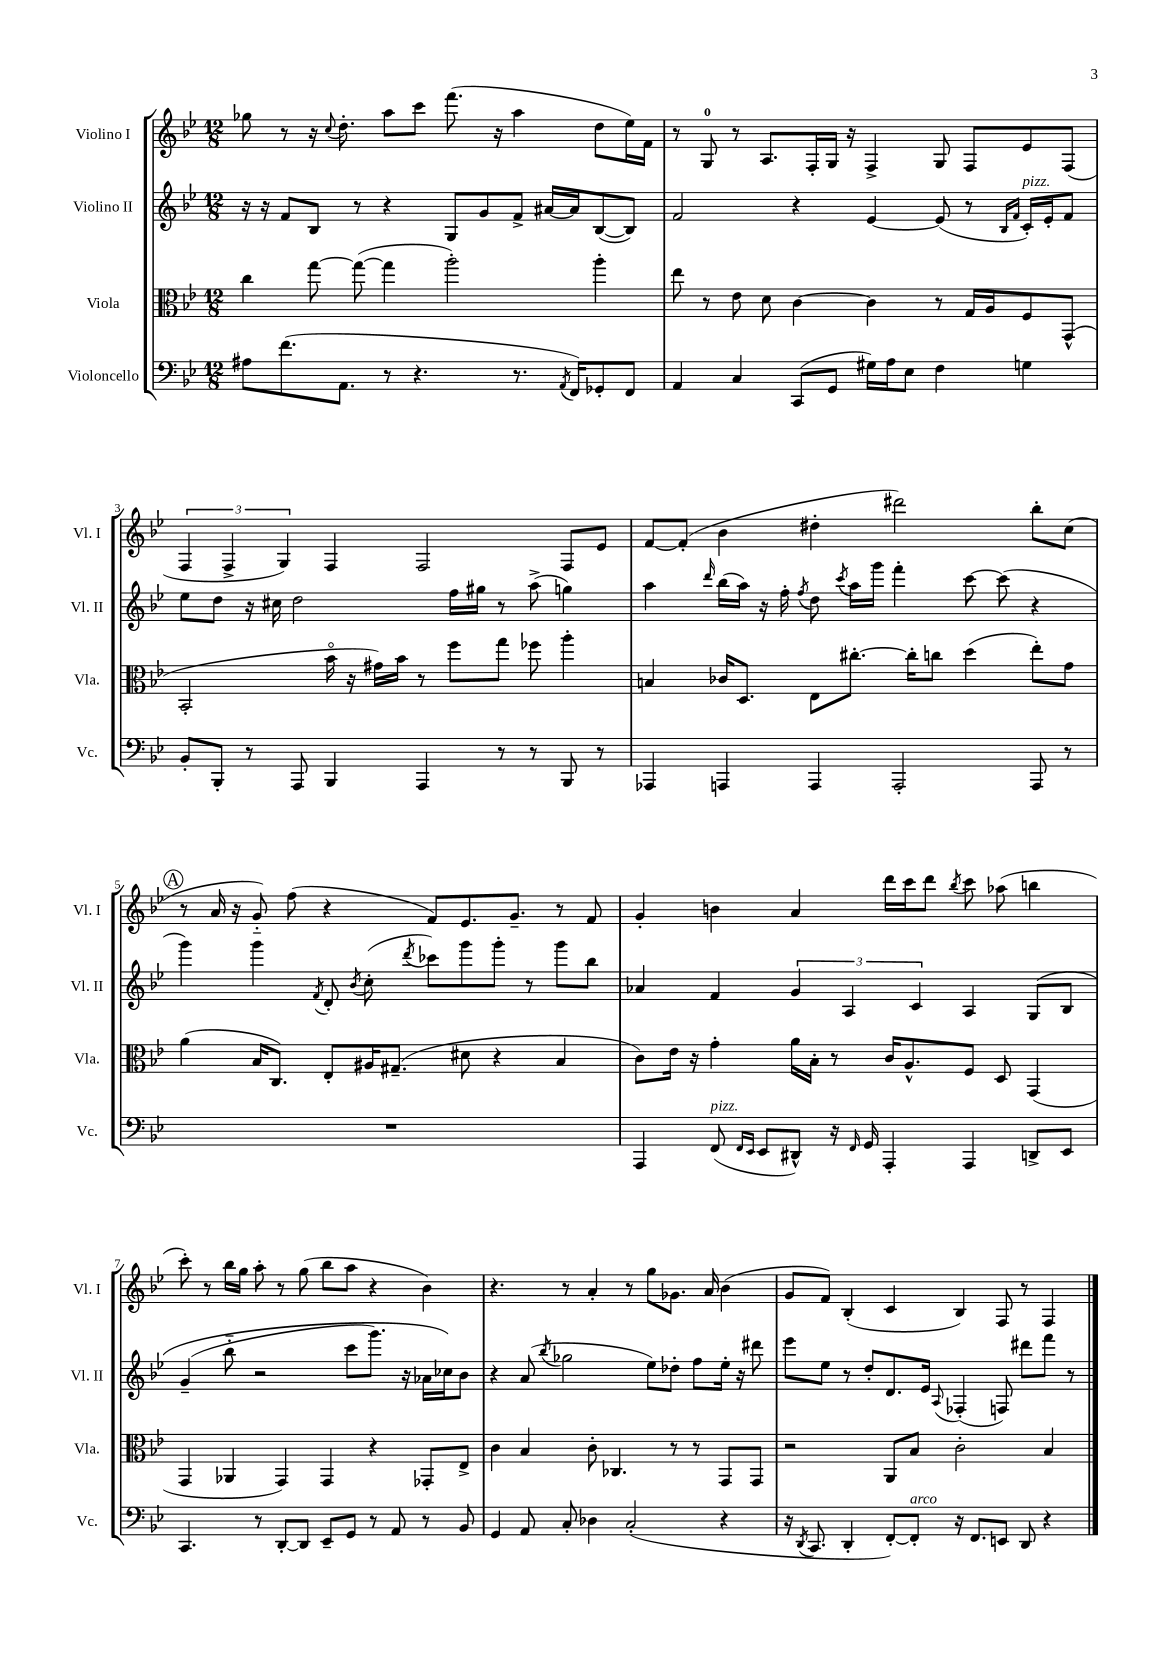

**kern	**kern	**kern	**kern
*part4	*part3	*part2	*part1
*staff4	*staff3	*staff2	*staff1
*I"Violoncello	*I"Viola	*I"Violino II	*I"Violino I
*I'Vc.	*I'Vla.	*I'Vl. II	*I'Vl. I
*clefF4	*clefC3	*clefG2	*clefG2
*k[b-e-]	*k[b-e-]	*k[b-e-]	*k[b-e-]
*M12/8	*M12/8	*M12/8	*M12/8
=1	=1	=1	=1
8A#X\L	4cc\	16r	8gg-X\
.	.	16r	.
(8.f\	.	8f/L	8r
.	[8gg\	8B-/J	16r
.	.	.	8qqcc/
8.AA\J	.	.	8.dd'\
.	(8gg\_	8r	.
8r	4gg\]	4r	8aa\L
4.r	.	.	8ccc\J
.	2aa'\)	8G/L	(8.fff\
.	.	8g/	.
.	.	.	16r
8.r	.	8f^/J	4aa\
.	.	[16a#X/LL	.
8qAA/	.	.	.
16FF/KL)	.	16a#/J]	.
8GG-X'/	4aa'\	([8B-/	8dd\L
8FF/J	.	8B-/J])	16ee-\L)
.	.	.	16f\JJ
=2	=2	=2	=2
4AA/	8ee-\	2f/	8r
.	8r	.	8G/
4C/	8e-\	.	8r
.	8d\	.	8.A/L
(8CC/L	[4c\	4r	.
.	.	.	16F'/L
8GG/J	.	.	16G/JJ
.	.	.	16r
16G#X\LL)	4c\]	[4e-/	4F^/
16A\J	.	.	.
8E-\J	.	.	.
4F\	8r	(8e-/]	8G/
.	16G/LL	8r	8F/L
.	16A/J	.	.
.	.	16qqB-/LL	.
.	.	16qqf/JJ	.
!	!	!LO:TX:a:i:t=pizz.	!
4Gn\	8F/	16c'/LL)	8e-/
.	.	16e-'/J	.
.	(8GG^^/J	8f/J	(8F/J
!!LO:LB:g=z
=3	=3	=3	=3
8BB-'/L	2BB-'/	8ee-\L	6F/
8BBB-'/J	.	8dd\J	.
.	.	.	6F^/
8r	.	16r	.
.	.	16cc#X\	.
.	.	.	6G/)
8AAA/	.	2dd\	.
4BBB-/	16b-\	.	4F/
.	16r	.	.
.	16g#X\LL)	.	.
.	16b-\JJ	.	.
4AAA/	8r	.	2F/
.	8ff\L	16ff\LL	.
.	.	16gg#X\JJ	.
8r	8gg\J	8r	.
8r	8ff-X\	(8aa^\	.
8BBB-/	4aa'\	4ggn\)	8F/L
8r	.	.	8e-/J
=4	=4	=4	=4
4AAA-X/	4Bn/	4aa\	[8f/L
.	.	.	(8f'/J]
.	.	16qqddd/	.
4AAAn/	16c-X/KL	(16bb-\LL	4b-\
.	8.D/J	16aa\JJ)	.
.	.	16r	.
.	.	16ff'\	.
.	.	8qff/	.
4AAA/	8E-\L	8dd\	4dd#X'\
.	.	8qccc/	.
.	[8.cc#X'\J	16aa\LL	.
.	.	16ggg\JJ	.
2AAA'/	.	4fff'\	2ddd#X\)
.	16cc#'\KL]	.	.
.	8ccn\J	.	.
.	(4dd\	[8ccc\	.
.	.	(8ccc\]	.
8AAA/	8ee-'\L)	4r	8bb-'\L
8r	8g\J	.	(8cc\J
!!LO:LB:g=z
!!LO:REH:place=s1:t=A
=5	=5	=5	=5
1.r	(4a\	4ggg\)	8r
.	.	.	16a/
.	.	.	16r
.	16B-/KL	4ggg\	8g/)
.	8.C/J)	.	.
.	.	.	(8ff\
.	.	8qf/	.
.	8E-'/L	8d'/	4r
.	.	8qb-/	.
.	16A#X/K	(8cc'\	.
.	(8.G#X~/J	.	.
.	.	8qddd/	.
.	.	8ccc-X\L)	8f/L)
.	8d#X\	8ggg\	8.e-/
.	4r	8ggg'\J	.
.	.	.	8.g~/J
.	.	8r	.
.	4B-/	8ggg\L	8r
.	.	8bb-\J	8f/
=6	=6	=6	=6
4AAA/	8c\L)	4a-X/	4g'/
.	16e-\Jk	.	.
.	16r	.	.
!LO:TX:a:i:t=pizz.	!	!	!
(8FF/	4g'\	4f/	4bn\
16qqFF/LL	.	.	.
16qqEE-/JJ	.	.	.
8EE-/L	.	.	.
8DD#X^^/J)	16a\LL	6g/	4a/
.	16B-'\JJ	.	.
16r	8r	.	.
.	.	6A/	.
16qqFF/	.	.	.
16GG/	.	.	.
4AAA'/	16c/KL	.	16ddd\LL
.	8.A^^/	.	16ccc\J
.	.	6c/	.
.	.	.	8ddd\J
.	.	.	8qbb-/
4AAA/	8F/J	4A/	8ccc\
.	8D/	.	(8aa-X\
8DDn^/L	(4GG/	(8G/L	4bbn\
8EE-/J	.	8B-/J	.
!!LO:LB:g=z
=7	=7	=7	=7
4.CC/	4GG/	(4g~/	8ccc'\)
.	.	.	8r
.	4AA-X/	8bb-\	16bb-\LL
.	.	.	16gg\JJ
8r	.	2r	8aa'\
[8DD'/L	4GG/)	.	8r
8DD/J]	.	.	(8gg\
8EE-~/L	4GG/	.	8bb-\L
8GG/J	.	8ccc\L	8aa\J
8r	4r	8.ggg\J)	4r
8AA/	.	.	.
.	.	16r	.
8r	8GG-X'/L	16a-X\LL	4b-\)
.	.	16cc-X\J)	.
8BB-/	8E-^/J	8b-\J	.
=8	=8	=8	=8
4GG/	4c\	4r	4.r
8AA/	4B-/	(8a/	.
.	.	8qbb-/	.
8C'/	.	2gg-X\	8r
4D-X\	8c'\	.	4a'/
.	4.C-X/	.	.
(2C'/	.	.	8r
.	.	8ee-\L)	8gg\L
.	8r	8dd-X'\J	8.g-X\J
.	8r	8ff\L	.
.	.	.	16a/
4r	8GG/L	16ee-'\Jk	(4b-\
.	.	16r	.
.	8GG/J	8ddd#X\	.
=9	=9	=9	=9
16r	2r	8eee-\L	8g/L
8qDD/	.	.	.
8.CC/	.	.	.
.	.	8ee-\J	8f/J)
4DD'/	.	8r	(4B-'/
.	.	8dd'/L	.
[8FF'/L)	8AA/L	8.d/	4c/
!LO:TX:a:i:t=arco	!	!	!
8FF'/J]	8B-/J	.	.
.	.	16e-/Jk	.
.	.	8qqA/	.
16r	2c'\	(4F-X'/	4B-/)
8.FF/L	.	.	.
8EEn/J	.	8Fn/)	8F/
8DD/	.	8ddd#X\L	8r
4r	4B-/	8fff\J	4F/
.	.	8r	.
==	==	==	==
*-	*-	*-	*-
